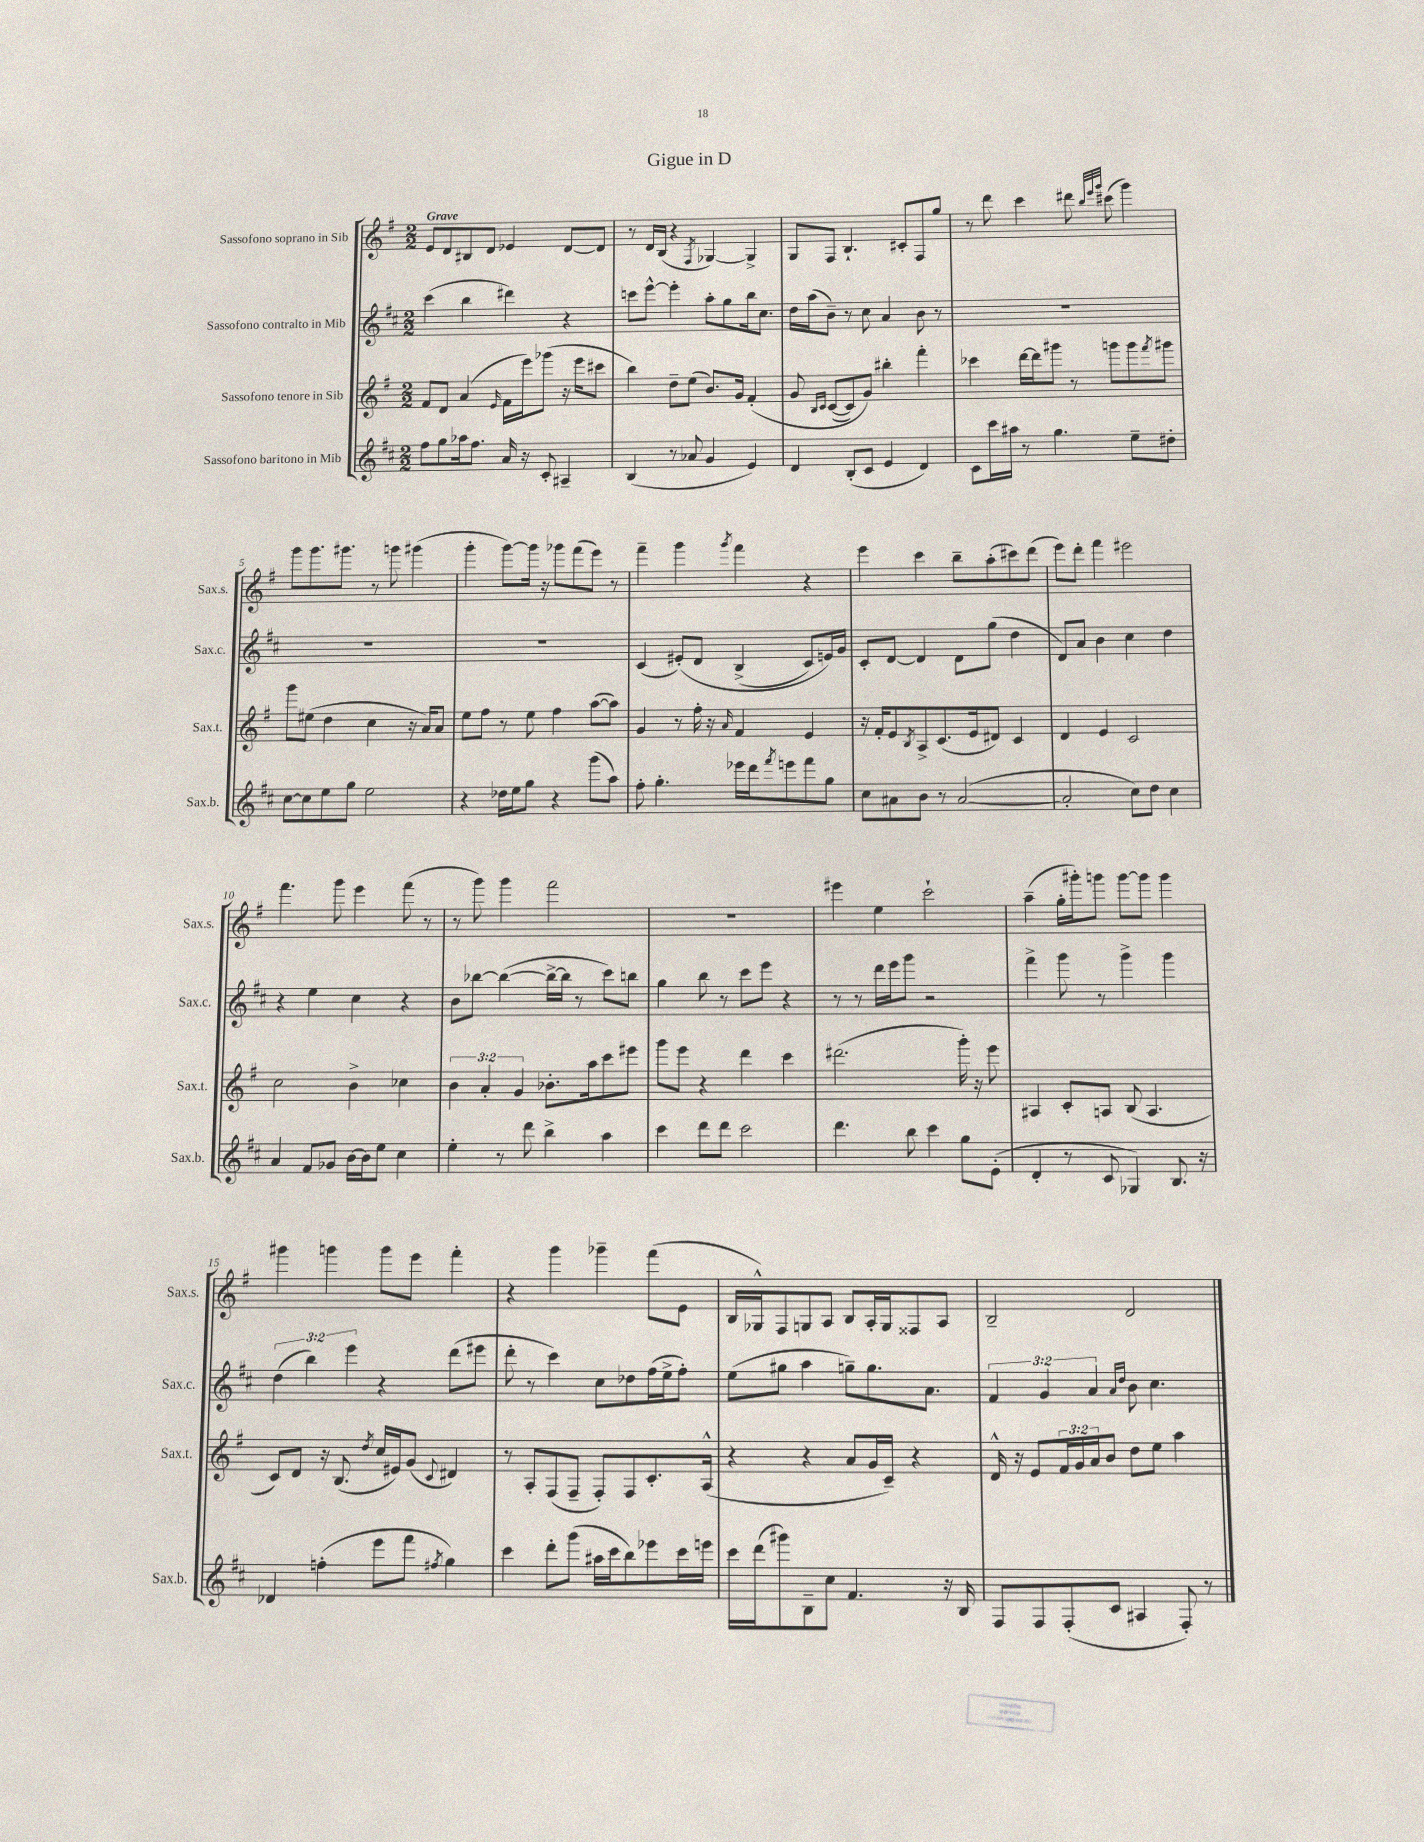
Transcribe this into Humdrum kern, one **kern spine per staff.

**kern	**kern	**kern	**kern
*part4	*part3	*part2	*part1
*staff4	*staff3	*staff2	*staff1
*I"Sassofono baritono in Mib	*I"Sassofono tenore in Sib	*I"Sassofono contralto in Mib	*I"Sassofono soprano in Sib
*I'Sax.b.	*I'Sax.t.	*I'Sax.c.	*I'Sax.s.
*clefG2	*clefG2	*clefG2	*clefG2
*k[f#c#]	*k[f#]	*k[f#c#]	*k[f#]
*M2/2	*M2/2	*M2/2	*M2/2
=1	=1	=1	=1
!	!	!	!LO:TX:a:B:t=Grave
8ff#\L	8f#/L	(4ccc#\	8e/L
8gg\	8d/J	.	8d/
16aa-X\k	(4a/	4bb\	8B#X/
8.ff#\J	.	.	.
.	.	.	8d/J
.	16qqe/	.	.
16a/	16f#\LL	4ddd#X\)	4e-X/
16r	16eee\J)	.	.
8c#'/	(8ggg-X\J	.	.
4A#X~/	16r	4r	[8d/L
.	16eee\KL	.	.
.	8ccc#X\J	.	8d/J]
=2	=2	=2	=2
(4B/	4bb\)	8cccn\L	8r
.	.	[8eee^^\J	16d/LL
.	.	.	(16B/JJ
8r	8dd~\L	4eee'\]	4r
8a-X/	(8ee\J	.	.
.	.	.	8qF#/
4g/	8.b/L)	8aa'\L	[4G-X/)
.	.	8gg\	.
.	16g/Jk	.	.
4e/)	(4f#'/	16bb\k	4G-^/]
.	.	8.cc#\J	.
=3	=3	=3	=3
4d/	8g/	16dd\LL	8G/L
.	.	(16aa\J	.
.	16qqB/LL	.	.
.	16qqc/JJ	.	.
.	([8c/L	8b~\J)	8F#/J
(8B'/L	8c/])	8r	4.B`/
8c#/J	8g/J)	8cc#\	.
4e/	4bb#X'\	4a/	.
.	.	.	8c#X'/L
4d/)	4fff#'\	8b\	8F#/
.	.	8r	8gg/J
=4	=4	=4	=4
8c#\L	4ccc-X\	1r	8r
16ccc#\L	.	.	8ddd\
16aa#X\JJ	.	.	.
8r	[16ddd\LL	.	4ccc\
.	16ddd\J]	.	.
4.gg\	8ggg#X\J	.	.
.	8r	.	8ddd#X\
.	.	.	32qqbb/LLL
.	.	.	32qqeee/
.	.	.	32qqggg/JJJ
.	8gggn\L	.	(8ccc#X\
8ee~\L	8ggg\	.	4ggg\)
.	8qfff#/	.	.
8dd#X'\J	8ggg#X\J	.	.
!!LO:LB:g=z
=5	=5	=5	=5
[8cc#\L	8ggg\L	1r	8ggg\L
8cc#\]	(8ee#X\J	.	8.ggg\
8ee\	4dd\	.	.
.	.	.	8.ggg#X\J
8gg\J	.	.	.
2ee\	4cc\	.	8r
.	.	.	8gggn\
.	16r	.	(4ggg#X\
.	16a/KL)	.	.
.	8a/J	.	.
=6	=6	=6	=6
4r	8ee\L	1r	4ggg'\
.	8ff#\J	.	.
16dd-X\LL	8r	.	[8ggg\L)
16ee\J	.	.	.
8gg\J	8ee\	.	16ggg\Jk]
.	.	.	16r
4r	4ff#\	.	8ggg-X\L
.	.	.	(8fff#\
(8ggg\L	([8aa\L	.	8eee\J)
8aa\J)	8aa\J])	.	8r
=7	=7	=7	=7
8ff#'\	4g/	(4c#/	4fff#~\
4.gg'\	.	.	.
.	8r	(8e#X'/L)	4ggg\
.	16ff#'\	8d/J	.
.	16r	.	.
.	16qqa/	.	8qggg/
16eee-X\LL	4f#/	(4B^/	4fff#\
16ddd\J	.	.	.
8qfff#/	.	.	.
8eeen\	.	.	.
8fff#\	4e/	8c#/L)	4r
8gg\J	.	16en/L)	.
.	.	16g/JJ	.
=8	=8	=8	=8
8cc#\L	16r	8c#'/L	4eee\
.	16f#'/KL	.	.
8a#X\	8e/	[8d/J	.
.	8qB/	.	.
8b\J	8A^/	4d/]	4ccc\
8r	(8.c/	.	.
([2a#/	.	8d\L	8bb~\L
.	16e/k	.	.
.	8d#X/J)	(8gg\J	(8aa'\
.	4c/	4dd\	8ccc#X\)
.	.	.	(8ddd\J
=9	=9	=9	=9
2a#'/]	4d/	8d/L)	8eee\L)
.	.	8a/J	8ddd'\J
.	4e/	4b\	4fff#\
8cc#\L)	2c/	4cc#\	2eee#X\
8dd\J	.	.	.
4cc#\	.	4dd\	.
!!LO:LB:g=z
=10	=10	=10	=10
4a/	2cc\	4r	4.fff#\
8f#/L	.	4ee\	.
8g-X/J	.	.	8ggg\
[16b\LL	4b^\	4cc#\	4eee\
16b\J]	.	.	.
8ee\J	.	.	.
4cc#\	4cc-X\	4r	(8fff#\
.	.	.	8r
=11	=11	=11	=11
4ee'\	6b\	8b\L	8r
.	.	[8bb-X\J	8ggg\)
.	6a'/	.	.
8r	.	(4bb-\_	4ggg\
.	6g/	.	.
8ddd\	.	.	.
4bb^\	8.b-X'\L	16bb-^\LL_	2fff#\
.	.	16bb-\JJ]	.
.	.	8r	.
.	16aa\k	.	.
4aa\	8ccc\	8ccc#\L)	.
.	8eee#X\J	8bbn\J	.
=12	=12	=12	=12
4ccc#\	8ggg\L	4gg\	1r
.	8eee\J	.	.
8ddd\L	4r	8bb\	.
8ddd\J	.	8r	.
2ccc#\	4ddd\	8ccc#\L	.
.	.	8eee\J	.
.	4ccc\	4r	.
=13	=13	=13	=13
4.ddd\	(2.ddd#X\	8r	4eee#X\
.	.	8r	.
.	.	16ddd\LL	4ee\
.	.	16eee\J	.
8bb\	.	8ggg\J	.
4ccc#\	.	2r	2ccc`\
8gg\L	16ggg'\)	.	.
.	16r	.	.
(8e'\J	8eee\	.	.
=14	=14	=14	=14
4d'/	4A#X/	4fff#^\	(4aa~\
8r	8c'/L	8ggg\	16gg'\LL
.	.	.	16ggg#X'\J)
8c#/	8An/J	8r	8gggn\J
4G-X/)	(8B/	4ggg^\	[8ggg\L
.	4.A/	.	8ggg\J]
8.B/	.	4ggg\	4ggg\
16r	.	.	.
!!LO:LB:g=z
=15	=15	=15	=15
4d-X/	8c/L)	(6dd\	4ggg#X\
.	8d/J	.	.
.	.	6bb\)	.
(4ffn'\	16r	.	4gggn\
.	(8.B/	.	.
.	.	6eee\	.
.	8qdd/	.	.
8eee\L	16cc/LL	4r	8ggg\L
.	16e#X/J)	.	.
8fff#\J	(8g/J	.	8eee\J
8qff#X/	8qqc/	.	.
4gg\)	4d#X/)	(8ddd\L	4fff#'\
.	.	8eee#X\J	.
=16	=16	=16	=16
4ccc#\	8r	8ddd'\	4r
.	8A'/L	8r	.
8ddd'\L	(8F#/	4ccc#\)	4ggg\
(8ggg\J	8F#~/J	.	.
16aa#X\LL	8F#'/L)	8cc#\L	4ggg-X~\
16ccc#\J	.	.	.
8bb\)	8F#/	8dd-X\	.
8eee-X\	8.c'/	(16ff#\L	(8fff#\L
.	.	16ee^\J	.
16ccc#\L	.	8ff#'\J)	8e\J
16eeen\JJ	(16A^^/Jk	.	.
=17	=17	=17	=17
16ccc#\LL	4r	(8ee\L	16B/LL
(16ddd\J	.	.	16G-X^^/J)
8ggg#X\)	.	8gg#X\J	8F#/
8B~\	4r	4aa\	8Gn/
8cc#\J	.	.	8A/J
4.f#/	8a/L	8ggn~\L)	8B/L
.	16g/L	8.gg\	16A'/L
.	16c~/JJ)	.	16G/J
.	4r	.	8F##X/
.	.	8.a\J	.
16r	.	.	8A/J
16B/	.	.	.
=18	=18	=18	=18
8F#/L	16d^^/	6f#/	2B~/
.	16r	.	.
8F#/	8e/L	.	.
.	.	6g/	.
(8F#'/	24f#/L	.	.
.	24g/	.	.
.	24a/J	6a/	.
8c#/J	8b/J	.	.
.	.	16qqa/LL	.
.	.	16qqdd/JJ	.
4A#X/	8dd\L	8b\	2d/
.	8ee\J	4.cc#\	.
8F#'/)	4aa\	.	.
8r	.	.	.
==	==	==	==
*-	*-	*-	*-
